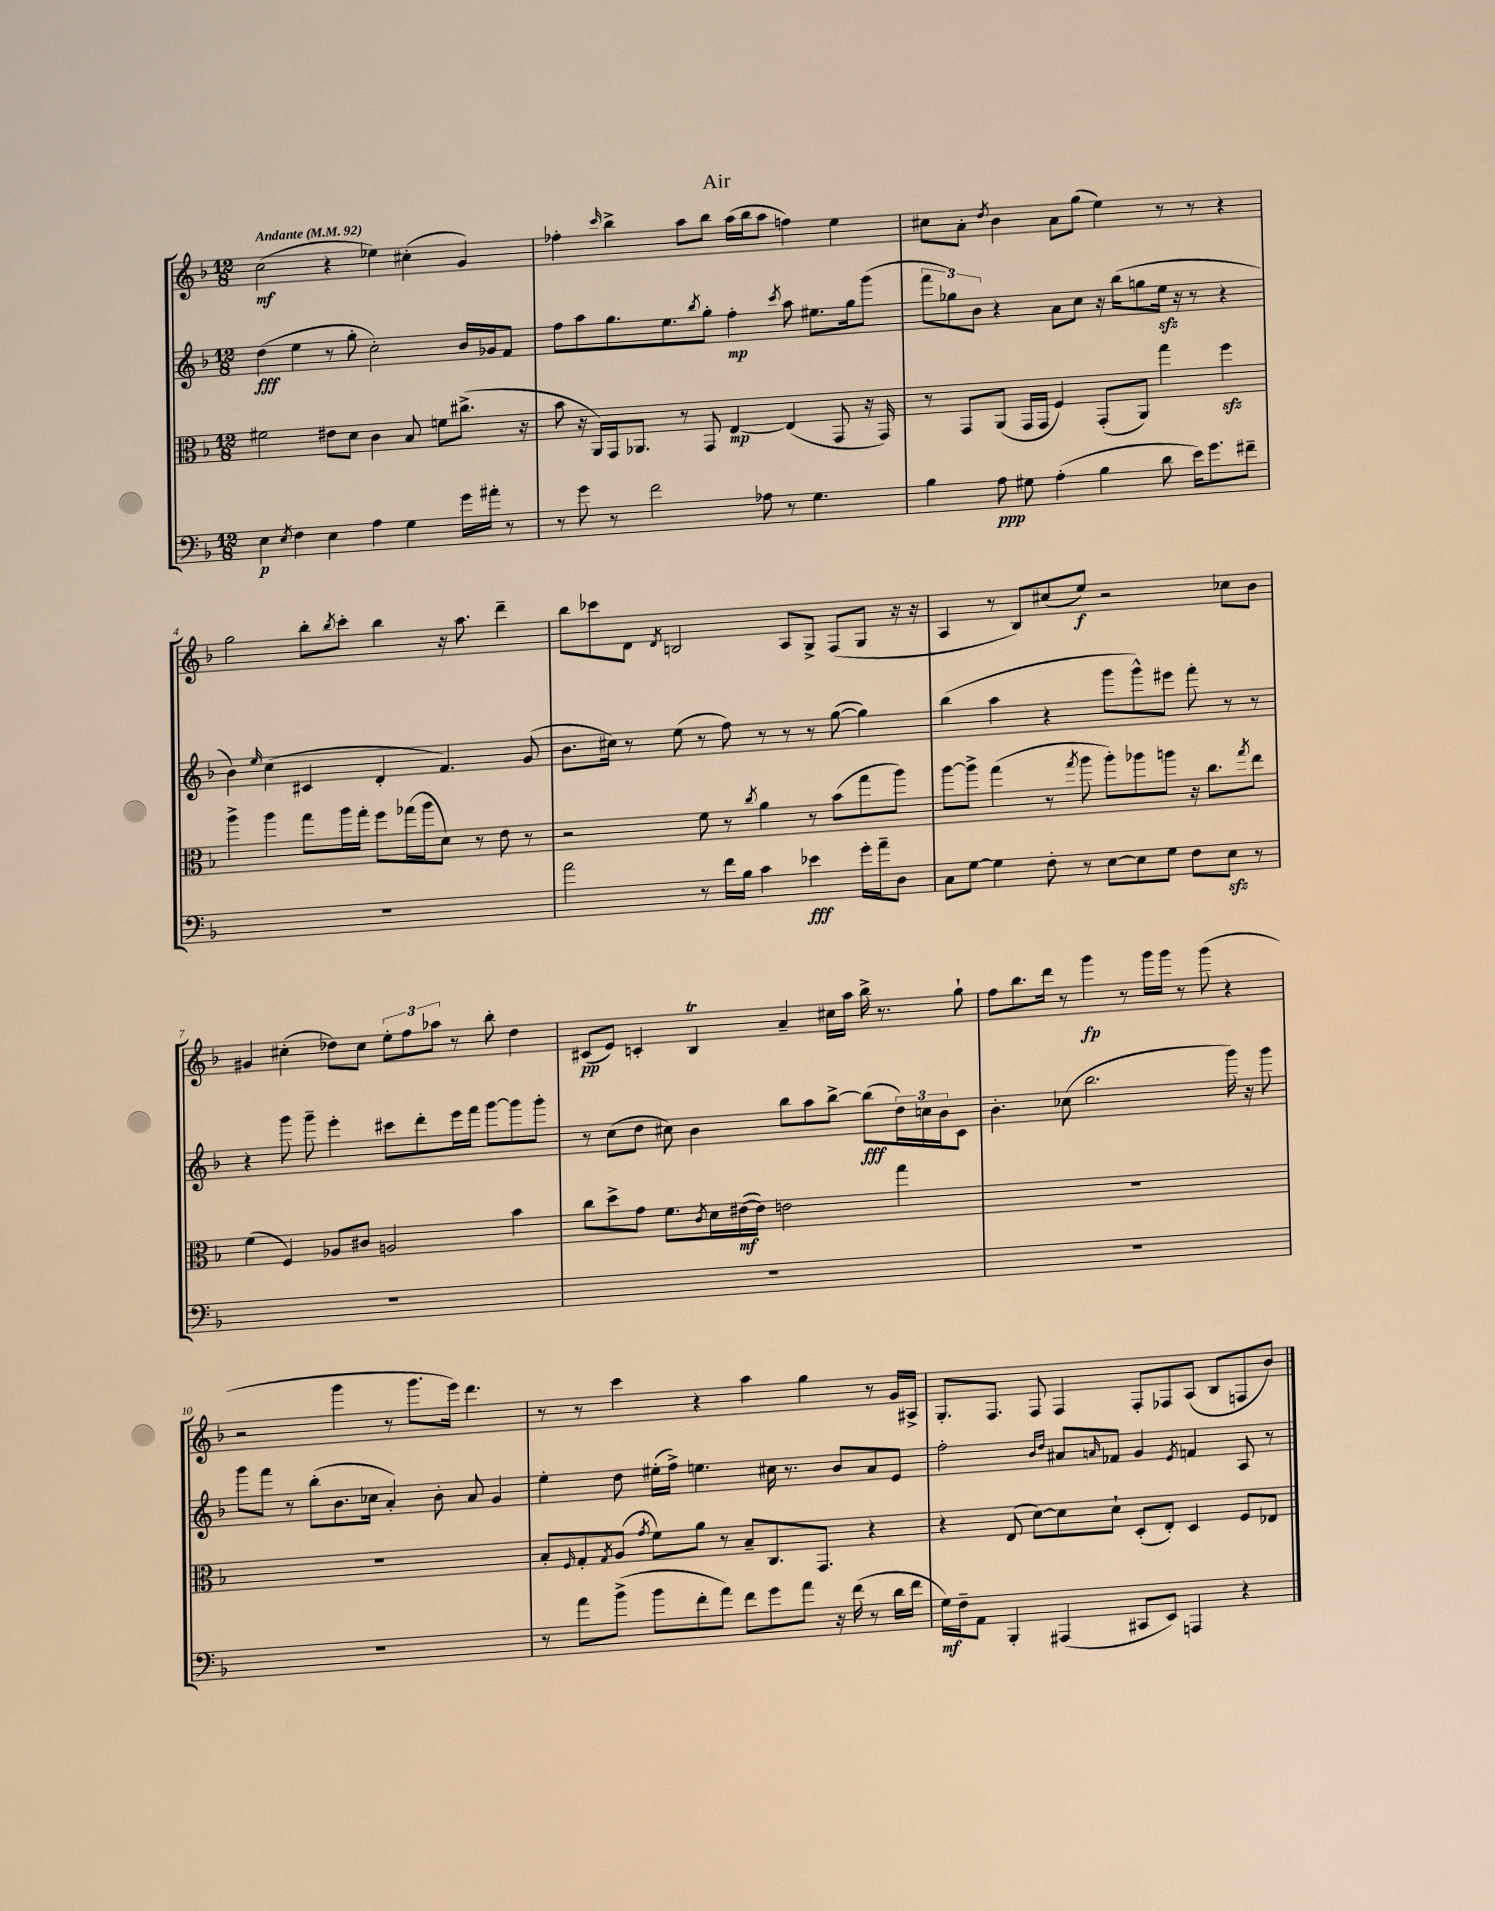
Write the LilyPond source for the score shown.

\header { title = "Air" }
<<
\new StaffGroup <<
\new Staff = "s0" {
    \clef treble \key f \major \numericTimeSignature \time 12/8 \tempo "Andante" 4 = 92
    c''2\mf( r4 ees''4) cis''4-.( g'4) |
    fes''4-. \grace { c'''16 } bes''4-> a''8 bes''8 a''16( bes''16 a''8 f''4) e''4 |
    cis''8 a'8-. \acciaccatura { d''8 } bes'4 a'8 g''8( e''4) r8 r8 r4 |
    g''2 bes''8-. \acciaccatura { bes''8 } c'''8-. bes''4 r16 a''8. d'''4-- |
    bes''8 ces'''8 d'8 \acciaccatura { d'8 } b2 a8 g8-> f8( g8 r16 r16 |
    a4 r8 bes8) cis''8( e''8\f) r2 ces''8 bes'8 |
    gis'4 cis''4-.( des''8) cis''8 \tuplet 3/2 { e''8-. f''8 aes''8 } r8 bes''8-. des''4 |
    cis'8\pp( e'8) c'4-. bes4\trill a'4-- cis''16 a''16 bes''16-> r8. g''8-! |
    f''8 bes''8. d'''16 r8 g'''4\fp r8 g'''16 g'''16 r8 g'''8( r4 |
    r2 g'''4 r8 g'''8. e'''16) d'''4. |
    r8 r8 c'''4 r4 a''4 g''4 r8 g'16 ais16-> |
    g8.-. f8. f8 f4 f8-. fes8 a8( bes8 f8 bes'8) \bar "|." |
}
\new Staff = "s1" {
    \clef treble \key f \major \numericTimeSignature \time 12/8
    d''4\fff( e''4 r8 g''8-. c''2-.) bes'16 ges'16 f'8 |
    f''8 a''8 g''8. e''8. \acciaccatura { bes''8 } g''8-. f''4-.\mp \acciaccatura { c'''8 } a''8 eis''8. g''16 g'''8( |
    \tuplet 3/2 { f'''8 ges''8) bes'8 } r4 a'8 c''8 r16 bes''16( g''8 e''16\sfz r16 r8 r4 |
    bes'4) \grace { e''16 } c''4( cis'4 d'4-. f'4.) g'8( |
    bes'8. cis''16) r8 e''8( r8 f''8) r8 r8 r8 g''8~( g''4) |
    bes''4( a''4 r4 g'''8 g'''8-^) eis'''8 f'''8-. r8 r8 |
    r4 g'''8 g'''8-- e'''4-. cis'''8 d'''8-. e'''16 f'''16 g'''8~ g'''8 g'''8-. |
    r8 c''8( d''8 cis''8) bes'4 bes''8 a''8 bes''8~-> bes''8\fff( \tuplet 3/2 { d''16) c''16 bes'16 } c'8 |
    bes'4.-. ces''8( bes''2. g'''16) r16 g'''8 |
    g'''8 f'''8 r8 bes''8-.( bes'8. ces''16 a'4-.) bes'8-. a'8 g'4 |
    e''4-. d''8 eis''16-.( f''16->) e''4. cis''16 r8. bes'8 a'8 e'8 |
    f''2-. \grace { bes'16 d''16 } ais'8 \grace { a'16 } fes'8 g'4 \acciaccatura { e'8 } f'4 a8 r8 \bar "|." |
}
\new Staff = "s2" {
    \clef alto \key f \major \numericTimeSignature \time 12/8
    fis'2 eis'8 d'8 c'4 bes8 f'8 cis''8.->( r16 |
    bes'8 r16 a,16) g,16 aes,8. r8 g,8 e4~\mp e4( g,8 r16 g,16) |
    r8 g,8 a,8( g,16 g,16 f4) g,8-.( a,8) g''4 f''4\sfz |
    a''4-> a''4 g''8 a''16 g''16-. f''8 ges''16( a''16 d'8) r8 e'8 r8 |
    r2 f'8 r8 \acciaccatura { c''8 } a'4 r8 bes'8( g''8 a''8) |
    a''8~ a''8-> g''4( r8 \acciaccatura { g''8 } a''8 a''8-.) aes''8 a''8 r16 c''8. \acciaccatura { g''8 } e''8 |
    f'4( f4) aes8 cis'8 a2 bes'4 |
    c''8 d''8-> g'8 f'8. \acciaccatura { c'8 } d'16 eis'16~\mf( eis'16) e'2 g''4 |
    R1. |
    R1. |
    bes8-. \grace { f16 } g8-. \acciaccatura { g8 } a8( \acciaccatura { g'8 } f'8) a'8 r8 bes8-- c8. g,8. r4 |
    r4 e8( d'8~) d'8 d'8-! d8-.( e8-.) d4 f8 ees8 \bar "|." |
}
\new Staff = "s3" {
    \clef bass \key f \major \numericTimeSignature \time 12/8
    e4\p \acciaccatura { e8 } f4 e4 a4 g4 g'16 ais'16-. r8 |
    r8 g'8 r8 f'2 aes8 r8 g4. |
    bes4 a8\ppp gis8 a4-.( bes4 d'8 e'16) g'8. fis'8-- |
    R1. |
    a'2 r8 f'16 bes16 c'4 ees'4\fff g'16-. a'16-- d8 |
    c8 g8~ g4 f8-. r8 e8~ e8 g8 f8 e8\sfz r8 |
    R1. |
    R1. |
    R1. |
    R1. |
    r8 a'8 bes'8->( bes'8 f'8-. a'8) f'8 g'8 a'8 r16 f'16( r8 d'16 f'16 |
    g16\mf) f16-- a,8 bes,,4-. ais,,4( cis,8 e,8) a,,4 r4 \bar "|." |
}
>>
>>
